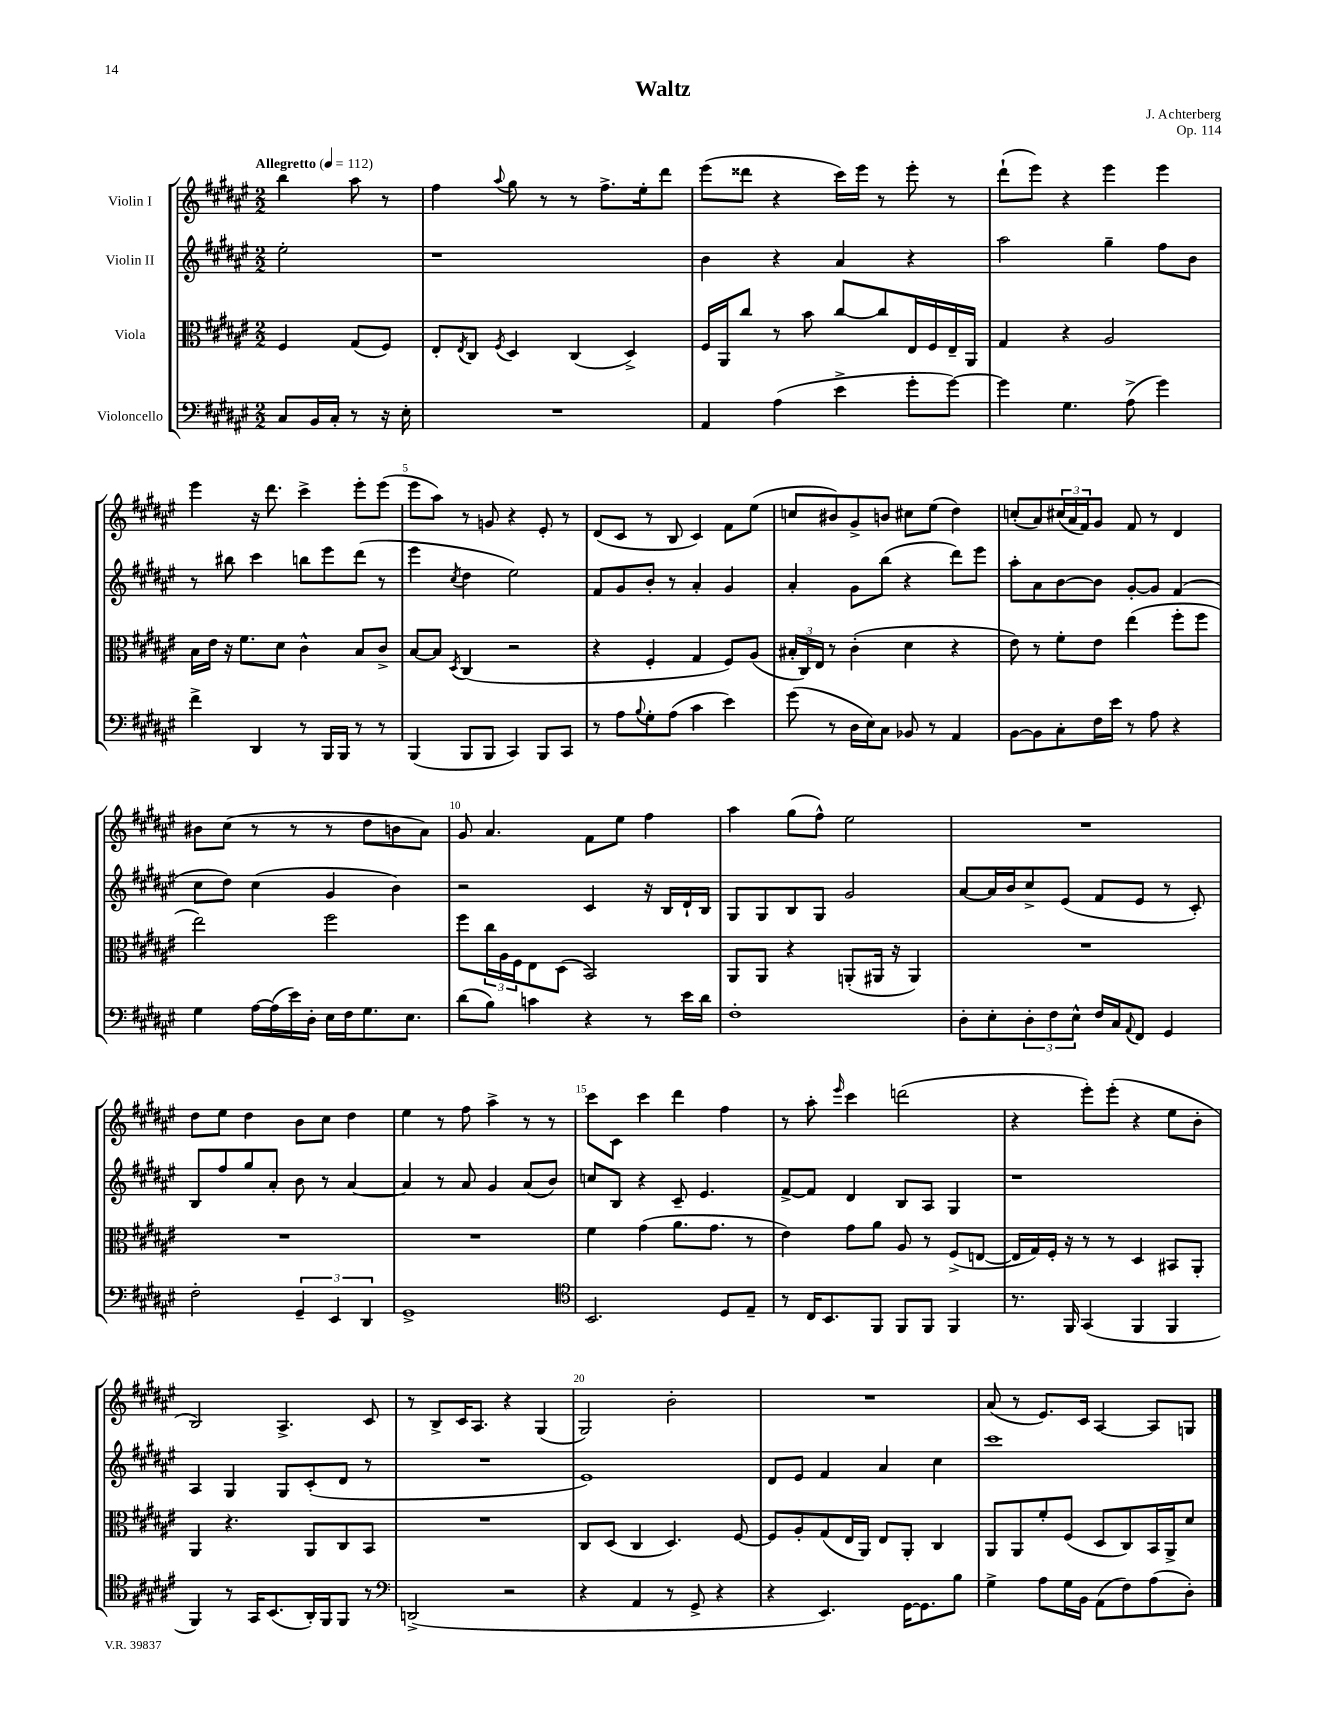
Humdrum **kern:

**kern	**kern	**kern	**kern
*staff4	*staff3	*staff2	*staff1
*clefF4	*clefC3	*clefG2	*clefG2
*k[f#c#g#d#a#e#]	*k[f#c#g#d#a#e#]	*k[f#c#g#d#a#e#]	*k[f#c#g#d#a#e#]
*M2/2	*M2/2	*M2/2	*M2/2
*MM112	*MM112	*MM112	*MM112
8C#/L	4F#/	2ee#'\	4bb\
16BB/L	.	.	.
16C#'/JJ	.	.	.
8r	(8G#/L	.	8aa#\
16r	8F#/J)	.	8r
16E#'\	.	.	.
=	=	=	=
1r	8E#'/L	1r	4ff#\
.	8qE#/	.	.
.	8C#/J	.	.
.	8qF#/	.	8qqaa#/
.	4D#/	.	8gg#\
.	.	.	8r
.	(4C#/	.	8r
.	.	.	8.ff#^\L
.	4D#^/)	.	.
.	.	.	16ee#'\k
.	.	.	8ddd#\J
=	=	=	=
4AA#/	16F#/LL	4b\	(8eee#\L
.	16AA#/J	.	.
.	8cc#/J	.	8ddd##\J
(4A#\	8r	4r	4r
.	8b\	.	.
4e#^\	[8cc#/L	4a#/	16ccc#\LL)
.	.	.	16eee#\JJ
.	8cc#/]	.	8r
8g#'\L	16E#/L	4r	8eee#'\
.	16F#/	.	.
[8g#\J)	16E#~/	.	8r
.	16AA#/JJ	.	.
=	=	=	=
4g#\]	4G#/	2aa#\	(8ddd#`\L
.	.	.	8eee#\J)
4.G#\	4r	.	4r
.	2A#/	4gg#~\	4eee#\
(8A#^\	.	.	.
4g#\)	.	8ff#\L	4eee#\
.	.	8b\J	.
=	=	=	=
4f#^\	16B\LL	8r	4eee#\
.	16e#\JJ	.	.
.	16r	8bb#\	.
.	8.f#\L	.	.
4DD#/	.	4ccc#\	16r
.	.	.	8.ddd#\
.	8d#\J	.	.
8r	4c#^^\	8bb\L	4ccc#^\
16BBB/LL	.	8eee#\	.
16BBB/JJ	.	.	.
8r	8B/L	(8ddd#\J	8eee#'\L
8r	8c#^/J	8r	(8eee#\J
=	=	=	=
(4BBB/	[8B/L	4eee#\	8eee#\L
.	8B/]J	.	8aa#\J)
.	8qD#/	8qcc#/	.
8BBB/L	(4C#/	4dd#\	8r
8BBB/J	.	.	8g/
4CC#/)	2r	2ee#\)	4r
8BBB/L	.	.	8e#'/
8CC#/J	.	.	8r
=	=	=	=
8r	4r	8f#/L	(8d#/L
8A#\L	.	8g#/	8c#/J
8qqB/	.	.	.
8G#'\	4F#'/	8b'/J	8r
(8A#\J	.	8r	8B/
4c#\	4G#/	4a#'/	4c#/)
4e#\)	8F#/L)	4g#/	8f#\L
.	(8A#/J	.	(8ee#\J
=	=	=	=
(8g#\	24B#'/LL	4a#'/	8cc/L
.	24C#/)	.	.
.	24E#/JJ	.	.
8r	8r	.	8b#/)
16D#\LL	(4c#'\	8g#\L	8g#^/
16E#\J)	.	.	.
8C#\J	.	(8bb\J	8b/J
8BB-/	4d#\	4r	8cc#\L
8r	.	.	(8ee#\J
4AA#/	4r	8ddd#\L)	4dd#\)
.	.	8eee#\J	.
=	=	=	=
[8BB\L	8e#\)	8aa#'\L	(8cc'/L
8BB\]	8r	8a#\	8a#/)
8C#'\	8f#'\L	[8b\	(24cc#/L
.	.	.	24a#/
.	.	.	24f#/J)
16F#\L	8e#\J	8b\]J	8g#/J
16e#\JJ	.	.	.
8r	(4ee#\	[8g#'/L	8f#/
8A#\	.	8g#/]J	8r
4r	8ff#'\L	(4f#/	4d#/
.	8ff#\J	.	.
=	=	=	=
4G#\	2ee#\)	8cc#\L	8b#\L
.	.	8dd#\J)	(8cc#\J
[16A#\LL	.	(4cc#\	8r
(16A#\]	.	.	.
16e#\)	.	.	8r
16D#'\JJ	.	.	.
16E#\LL	2ff#\	4g#/	8r
16F#\J	.	.	.
8.G#\	.	.	8dd#\L
.	.	4b\)	8b\
8.E#\J	.	.	.
.	.	.	8a#\J)
=	=	=	=
(8d#\L	8ff#\L	2r	8g#/
8B\J)	24cc#\L	.	4.a#/
.	24A#\	.	.
.	24F#\J	.	.
4c\	8E#\	.	.
.	(8D#\J	.	.
4r	2BB/)	4c#/	8f#\L
.	.	.	8ee#\J
8r	.	16r	4ff#\
.	.	16B/LL	.
16e#\LL	.	16d#`/	.
16d#\JJ	.	16B/JJ	.
=	=	=	=
1F#'	8AA#/L	8G#/L	4aa#\
.	8AA#/J	8G#/	.
.	4r	8B/	(8gg#\L
.	.	8G#/J	8ff#^^\J)
.	(8AA'/L	2g#/	2ee#\
.	16AA#/Jk	.	.
.	16r	.	.
.	4AA#/)	.	.
=	=	=	=
8D#'\L	1r	[8a#/L	1r
8E#'\	.	16a#/]L	.
.	.	16b/J	.
12D#'\	.	8cc#^/	.
12F#\	.	.	.
.	.	(8e#/J	.
12E#^^\J	.	.	.
16F#/LL	.	8f#/L	.
16C#/J	.	.	.
8qqAA#/	.	.	.
8FF#/J	.	8e#/J	.
4GG#/	.	8r	.
.	.	8c#'/)	.
=	=	=	=
2F#'\	1r	8B/L	8dd#\L
.	.	8ff#/	8ee#\J
.	.	8gg#/	4dd#\
.	.	8a#'/J	.
6GG#~/	.	8b\	8b\L
.	.	8r	8cc#\J
6EE#/	.	.	.
.	.	[4a#/	4dd#\
6DD#/	.	.	.
=	=	=	=
1GG#^	1r	4a#/]	4ee#\
.	.	8r	8r
.	.	8a#/	8ff#\
.	.	4g#/	4aa#^\
.	.	(8a#/L	8r
.	.	8b/J)	8r
=	=	=	=
*clefC4	*	*	*
2.BB/	4f#\	8cc/L	8ccc#\L
.	.	8B/J	8c#\J
.	(4g#\	4r	4ccc#\
.	8.a#\L	8c#~/	4ddd#\
.	.	4.e#/	.
.	8.g#\J	.	.
8D#/L	.	.	4ff#\
8E#~/J	8r	.	.
=	=	=	=
8r	4e#\)	[8f#^/L	8r
16C#/LK	.	8f#/]J	8aa#'\
8.BB/	.	.	.
.	.	.	16qqeee#/
.	8g#\L	4d#/	4ccc#\
8FF#/J	8a#\J	.	.
8FF#/L	8A#/	8B/L	(2ddd\
8FF#/J	8r	8A#/J	.
4FF#/	(8F#^/L	4G#/	.
.	[8E/J	.	.
=	=	=	=
8.r	16E/]LL	1r	4r
.	16G#/)	.	.
.	16F#'/JJ	.	.
16FF#/	16r	.	.
(4GG#/	8r	.	8eee#'\L)
.	8r	.	(8eee#'\J
4FF#/	4D#/	.	4r
4FF#/	8BB#/L	.	8ee#\L
.	8AA#'/J	.	8b'\J
=	=	=	=
4FF#/)	4AA#/	4A#/	2B/)
8r	4.r	4G#/	.
16GG#/LK	.	.	.
(8.BB/	.	.	.
.	.	8G#/L	4.A#^/
16AA#'/L)	8AA#/L	(8c#'/	.
16FF#/J	.	.	.
8FF#/J	8C#/	8d#/J	.
8r	8BB/J	8r	8c#/
=	=	=	=
*clefF4	*	*	*
(2DD^/	1r	1r	8r
.	.	.	8B^/L
.	.	.	16c#/K
.	.	.	8.A#/J
2r	.	.	4r
.	.	.	(4G#/
=	=	=	=
4r	8C#/L	1e#)	2G#/)
.	(8D#/J	.	.
4AA#/	4C#/	.	.
8r	4.D#/)	.	2b'\
8GG#^/	.	.	.
4r	.	.	.
.	[8F#/	.	.
=	=	=	=
4r	8F#/]L	8d#/L	1r
.	8A#'/	8e#/J	.
4.EE#/)	(8G#/	4f#/	.
.	16E#/L	.	.
.	16AA#/JJ)	.	.
.	8E#/L	4a#/	.
[16GG#\LK	8AA#'/J	.	.
8.GG#\]	.	.	.
.	4C#/	4cc#\	.
8B\J	.	.	.
=	=	=	=
4G#^\	8AA#/L	1ccc#	(8a#/
.	8AA#/	.	8r
8A#\L	8f#'/	.	8.e#/L)
16G#\L	(8F#/J	.	.
16BB\JJ	.	.	16c#/Jk
(8AA#\L	8D#/L	.	[4A#/
8F#\)	8C#/)	.	.
(8A#\	16BB/L	.	8A#/]L
.	16AA#^/J	.	.
8D#'\J)	8d#/J	.	8G/J
==	==	==	==
*-	*-	*-	*-
